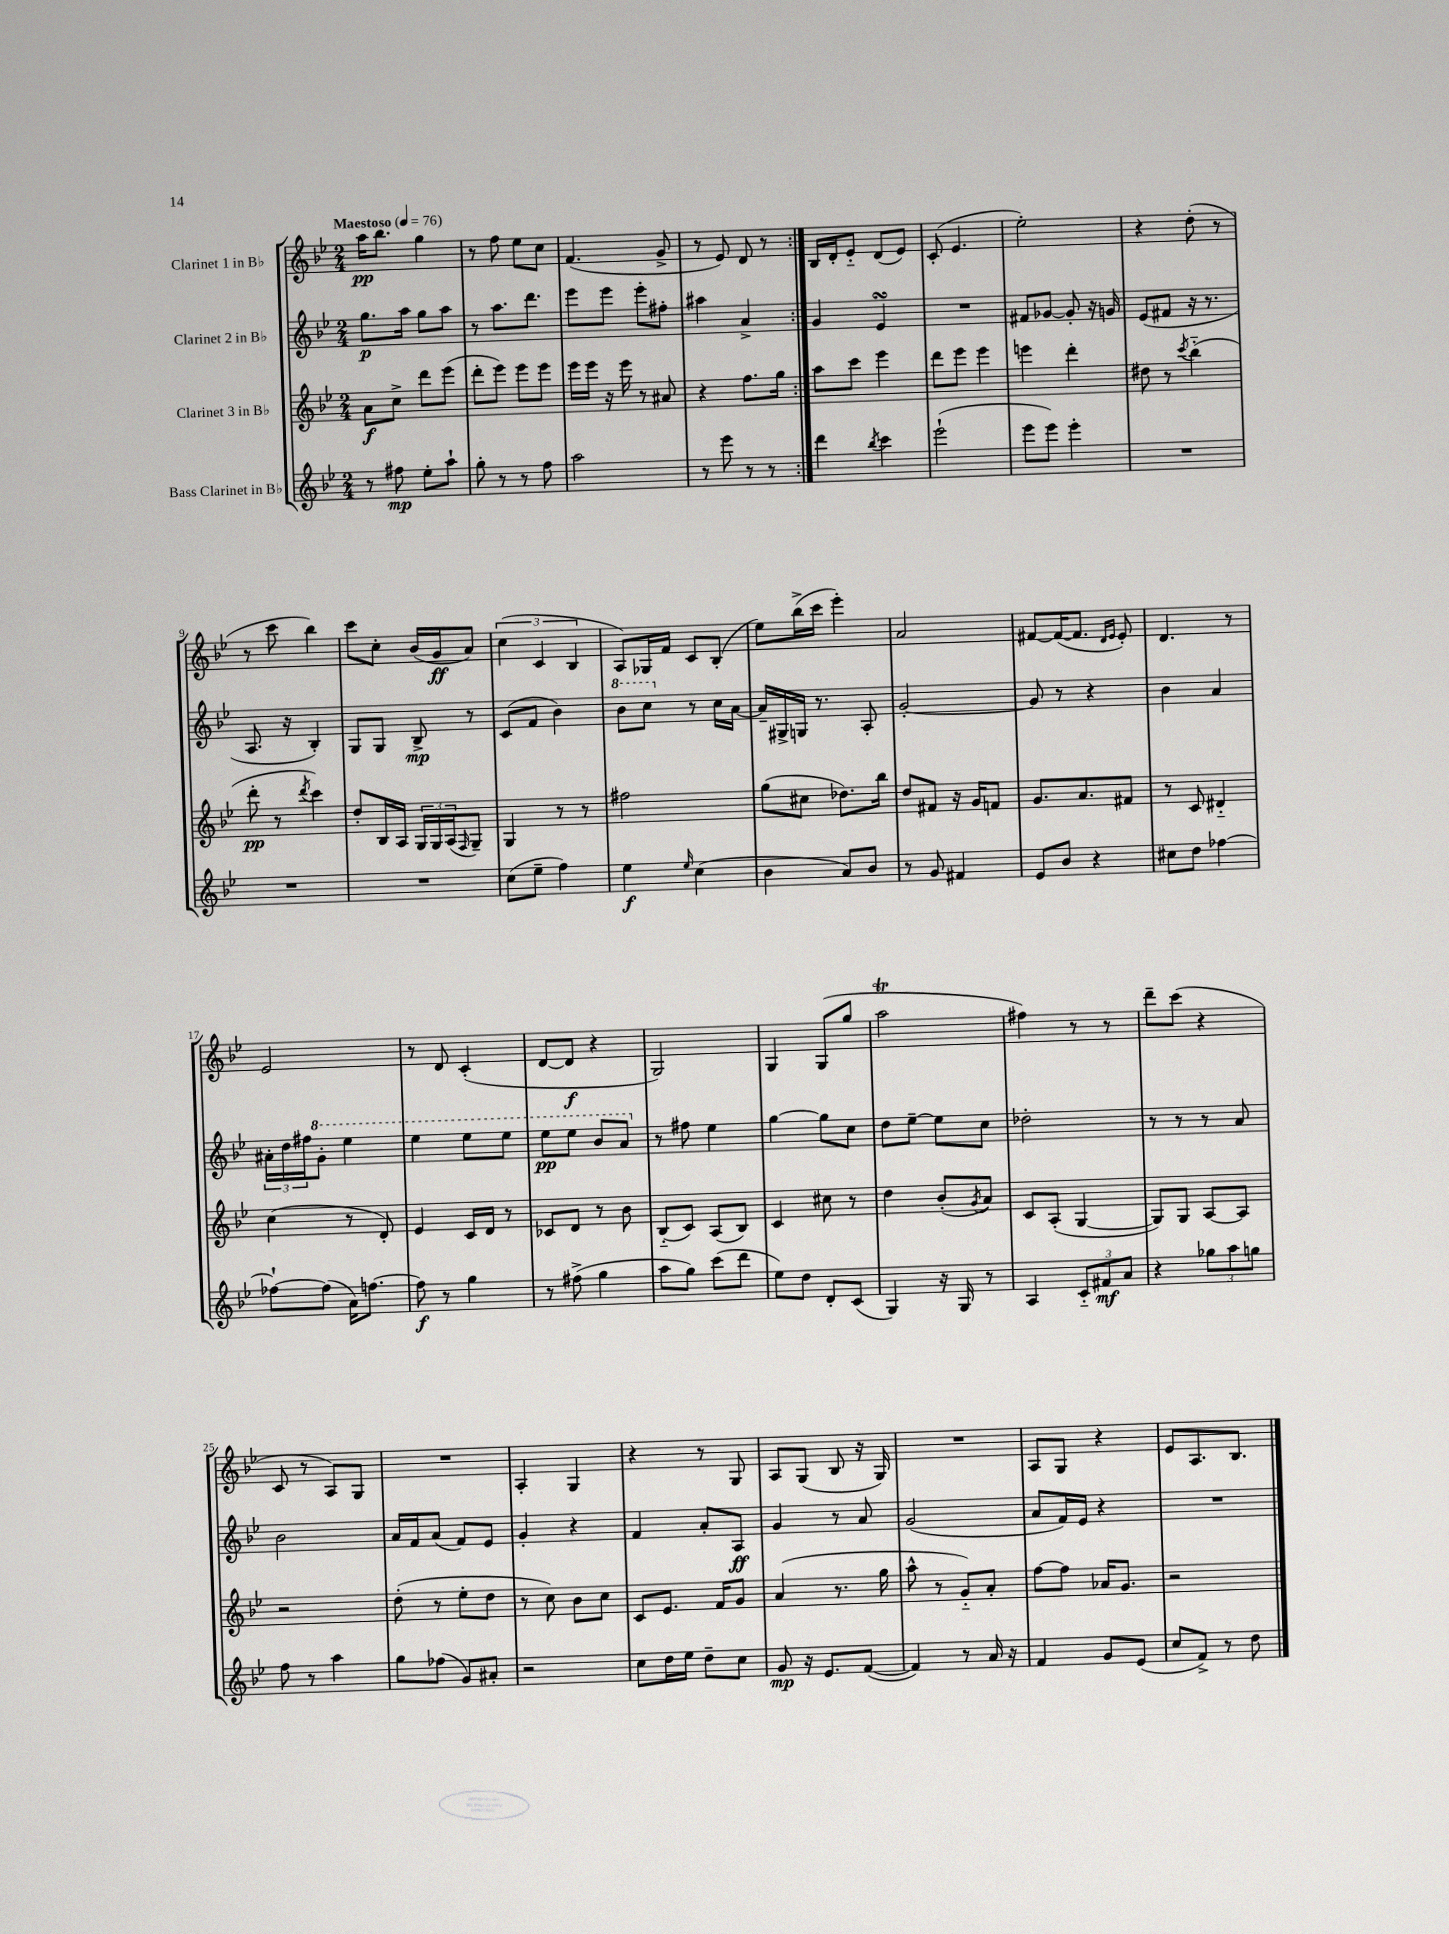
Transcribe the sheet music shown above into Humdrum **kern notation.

**kern	**kern	**kern	**kern
*staff4	*staff3	*staff2	*staff1
*clefG2	*clefG2	*clefG2	*clefG2
*k[b-e-]	*k[b-e-]	*k[b-e-]	*k[b-e-]
*M2/4	*M2/4	*M2/4	*M2/4
*MM76	*MM76	*MM76	*MM76
8r	8a	8.gg	16aa
.	.	.	8.bb-
8ff#	8cc^	.	.
.	.	16aa	.
8ee-'	8ddd	8gg	4gg
8aa`	(8eee-	8aa	.
=	=	=	=
8gg'	8ddd'	8r	8r
8r	8eee-)	8.aa	8ff
8r	8eee-	.	8ee-
.	.	8.ddd	.
8ff	8eee-	.	8cc
=	=	=	=
2aa	16eee-	8eee-	(4.f
.	16eee-	.	.
.	16r	8eee-	.
.	16eee-	.	.
.	8r	8eee-'	.
.	8a#	8ff#'	8g^
=	=	=	=
8r	4r	4aa#	8r
8eee-	.	.	8e-)
8r	8.ff	4a^	8d
8r	.	.	8r
.	16gg	.	.
=:|!	=:|!	=:|!	=:|!
4ddd	8aa	4g	16B-
.	.	.	16d'
.	8ccc	.	8e-'~
8qbb-	.	.	.
4ccc	4eee-	4e-	(8d
.	.	.	8e-)
=	=	=	=
(2eee-`	8ddd	2r	(8c'
.	8eee-	.	4.e-
.	4eee-	.	.
=	=	=	=
8eee-	4eee	8f#	2ee-')
8eee-)	.	[8g-	.
4eee-'	4ddd'	8g-']	.
.	.	16r	.
.	.	16g	.
=	=	=	=
2r	8dd#	(8e-	4r
.	8r	8f#	.
.	8qccc	.	.
.	(4bb-'~	16r	(8dd'
.	.	8.r	.
.	.	.	8r
=	=	=	=
2r	8ddd'	8.A	8r
.	8r	.	8ccc
.	.	16r	.
.	8qddd	.	.
.	4ccc)	4B-')	4bb-)
=	=	=	=
2r	8dd'	8G	8ccc
.	16B-	8G	8cc'
.	16A	.	.
.	24G	8B-^	(16b-
.	24G	.	.
.	.	.	16g
.	(24A	.	.
.	16qqF	.	.
.	8G~)	8r	8a)
=	=	=	=
(8cc	4G	(8c	(6cc
8ee-~	.	8f	.
.	.	.	6c
4ff)	8r	4b-)	.
.	.	.	6B-
.	8r	.	.
=	=	=	=
4ee-	2ff#	8bb-	8A)
.	.	8ccc	16G-
.	.	.	16f
16qqee-	.	.	.
(4cc	.	8r	8c
.	.	16cc	(8B-'
.	.	[16a	.
=	=	=	=
4b-	(8gg	16a~]	8ee-)
.	.	16G#^	.
.	8cc#	16G	(16bb-^
.	.	8.r	16ccc
8a)	8.dd-)	.	4eee-')
8b-	.	8A'	.
.	16bb-	.	.
=	=	=	=
8r	8dd	[2g'	2a
8g	8f#	.	.
4f#	16r	.	.
.	16g	.	.
.	8f	.	.
=	=	=	=
8e-	8.g	8g]	[8f#
8b-	.	8r	(16f#_
.	8.a	.	8.f#]
4r	.	4r	.
.	.	.	16qqd
.	.	.	16qqe-
.	8f#	.	8e-')
=	=	=	=
8cc#	8r	4b-	4.d
8dd	8c	.	.
[4ff-	4d#'~	4a	.
.	.	.	8r
=	=	=	=
8ff-`_	(4cc	24a#'	2e-
.	.	24dd	.
.	.	24ff#	.
(8ff-]	.	8gg'	.
16a)	8r	4eee-	.
[8.ff	.	.	.
.	8d')	.	.
=	=	=	=
8ff]	4e-	4eee-	8r
8r	.	.	8d
4gg	16c	8eee-	(4c'
.	16d	.	.
.	8r	8eee-	.
=	=	=	=
8r	8c-	8eee-	[8d
(8ff#^	8d	8eee-	8d]
4gg	8r	8bb-	4r
.	8b-	8aa	.
=	=	=	=
8aa	(8B-'~	8r	2G)
8gg)	8c)	8ff#	.
(8ccc	(8A	4ee-	.
8ddd	8B-)	.	.
=	=	=	=
8ee-)	4c	[4gg	4G
8dd	.	.	.
8d'	8cc#	8gg]	(8G
(8c	8r	8cc	8gg
=	=	=	=
4G)	4dd	8dd	2aa
.	.	[8ee-~	.
16r	(8b-'	8ee-]	.
16G	.	.	.
.	8qg	.	.
8r	8a)	8cc	.
=	=	=	=
4A	8c	2dd-'	4ff#)
.	(8A'	.	.
12c'~	[4G	.	8r
12f#	.	.	.
.	.	.	8r
12a	.	.	.
=	=	=	=
4r	8G])	8r	8ddd~
.	8G	8r	(8ccc
12gg-	[8A	8r	4r
12aa	.	.	.
.	8A]	8a	.
12gg	.	.	.
=	=	=	=
8ff	2r	2b-	8c
8r	.	.	8r
4aa	.	.	8A)
.	.	.	8G
=	=	=	=
8gg	(8dd'	16a	2r
.	.	16f	.
(8ff-	8r	(8a	.
8g)	8ee-'	8f)	.
8a#'	8dd	8e-	.
=	=	=	=
2r	8r	4g'	4A'
.	8cc)	.	.
.	8b-	4r	4G
.	8cc	.	.
=	=	=	=
8cc	8c	4f	4r
16dd	8.e-	.	.
16ee-	.	.	.
8dd~	.	8a'	8r
.	16f	.	.
8cc	8g	8A	8G
=	=	=	=
8g	(4a	4g	8A
16r	.	.	(8G
8.e-	.	.	.
.	8.r	8r	8B-
([8f	.	8a	16r
.	16gg	.	16G)
=	=	=	=
4f])	8aa^^	(2g	2r
.	8r	.	.
8r	8g'~)	.	.
16a	8a'	.	.
16r	.	.	.
=	=	=	=
4f	[8ff	8a	8A
.	8ff]	16f)	8G
.	.	16e-	.
8g	16a-	4r	4r
.	8.g	.	.
(8e-	.	.	.
=	=	=	=
8cc	2r	2r	8e-
8f^)	.	.	8.A
8r	.	.	.
.	.	.	8.B-
8dd	.	.	.
==	==	==	==
*-	*-	*-	*-
